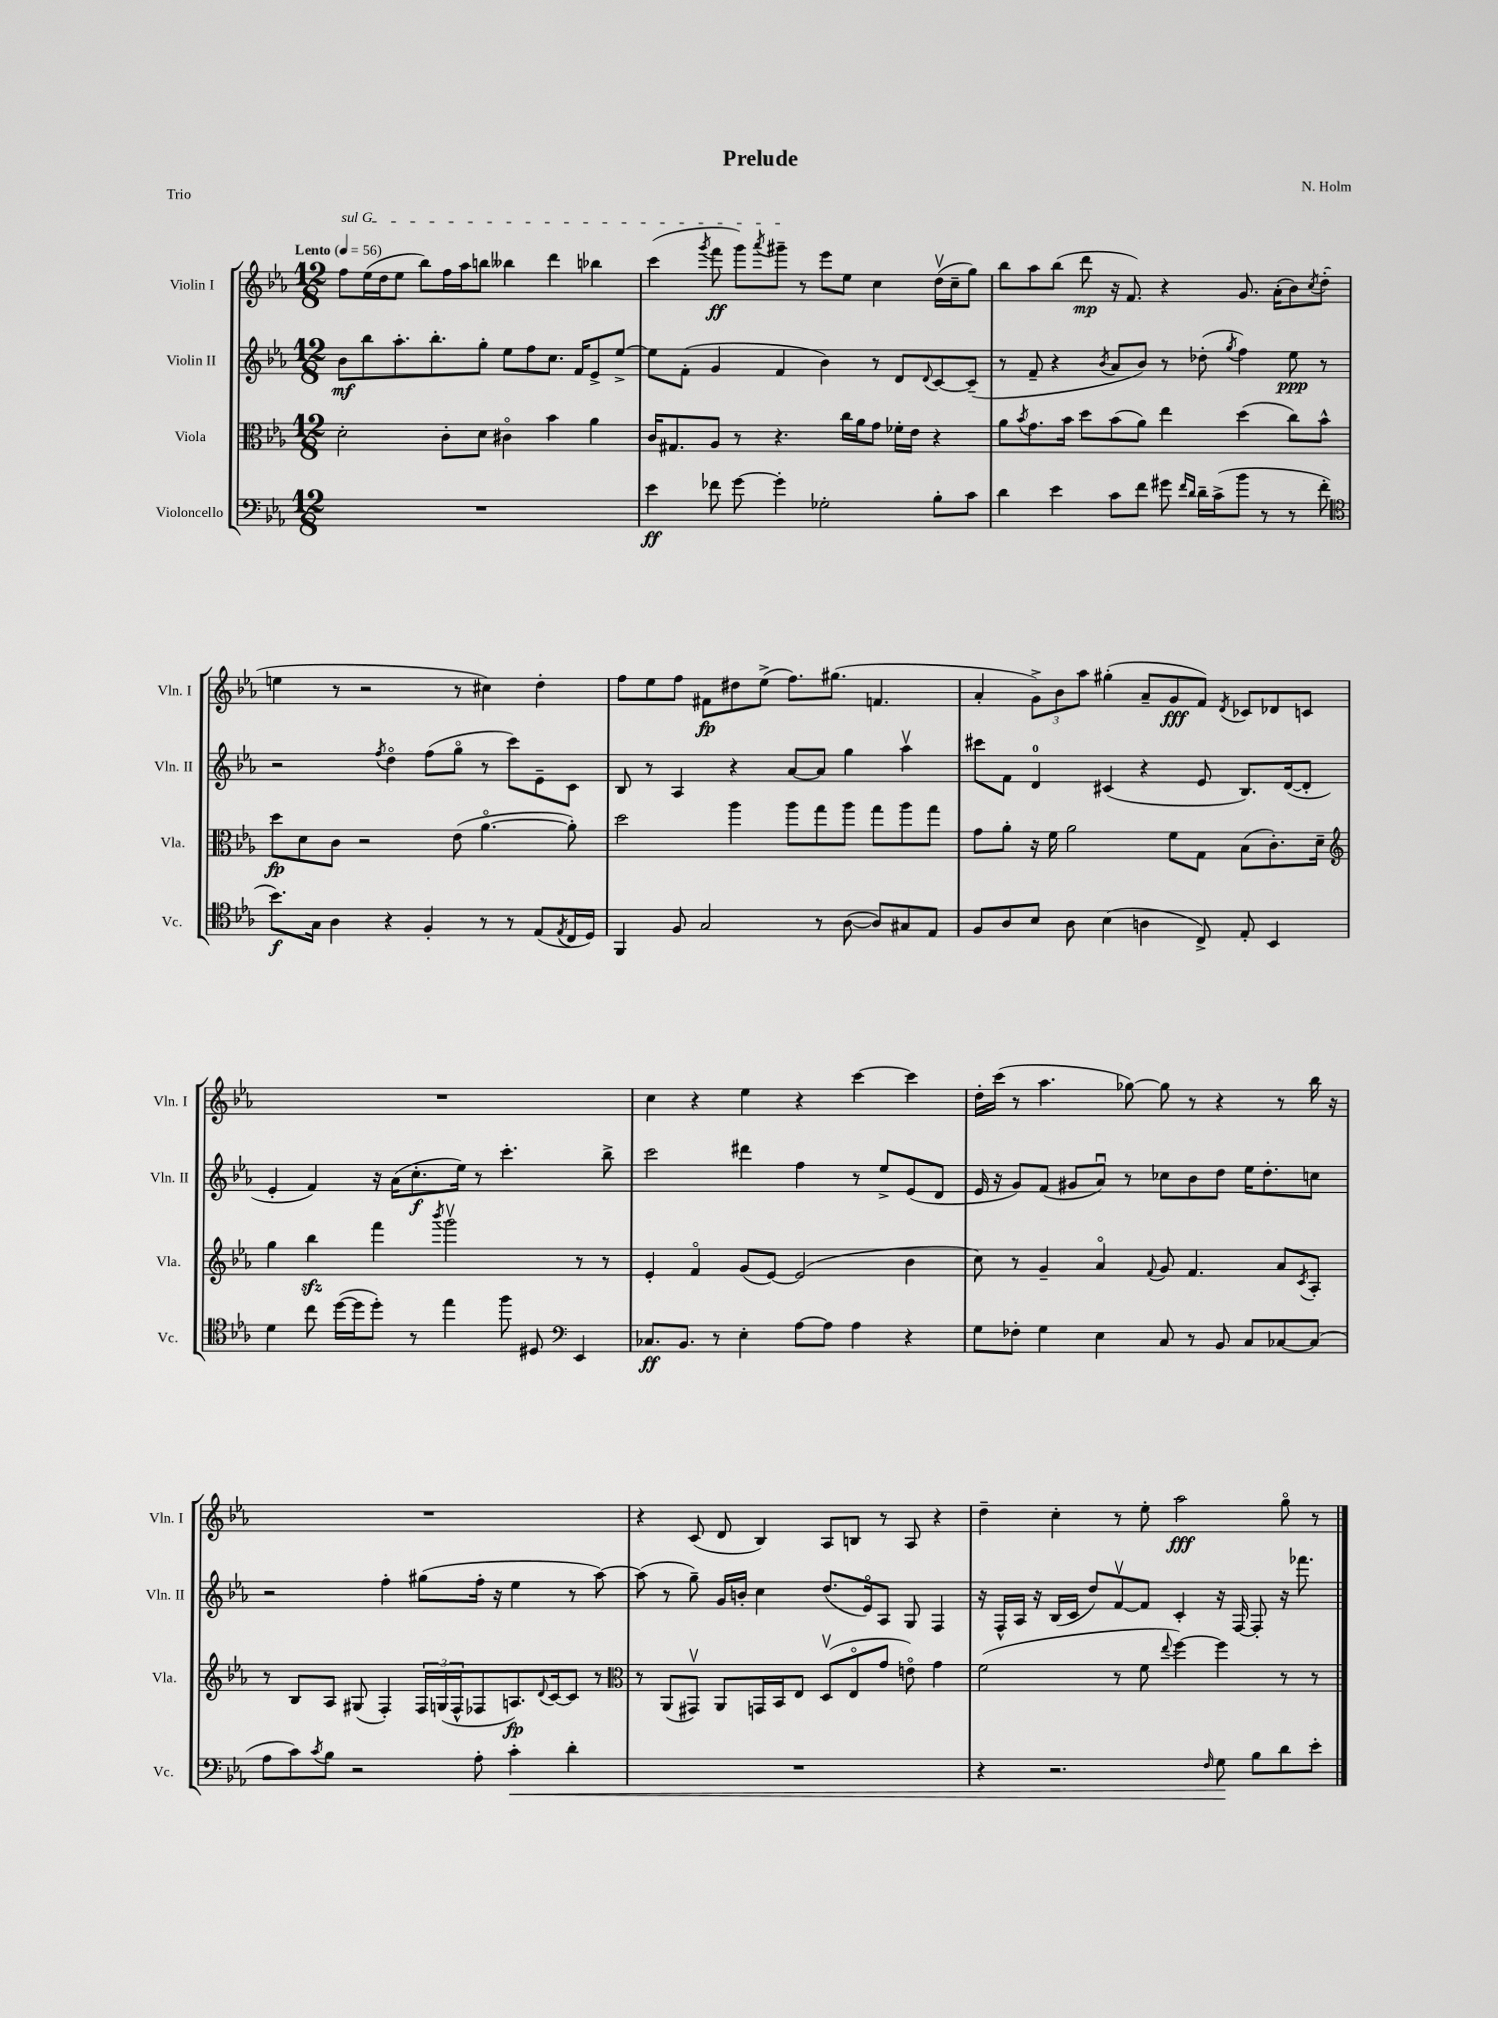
\header { title = "Prelude" composer = "N. Holm" piece = "Trio" }
<<
\new StaffGroup <<
\new Staff = "s0" \with { instrumentName = "Violin I" shortInstrumentName = "Vln. I" } {
    \clef treble \key ees \major \numericTimeSignature \time 12/8 \tempo "Lento" 4 = 56
    \once \override TextSpanner.bound-details.left.text = \markup { \italic "sul G" } f''8\startTextSpan ees''16( d''16 ees''8 bes''8) f''16 aes''16 b''8 beses''4 d'''4 bes''4 |
    c'''4( \acciaccatura { g'''8 } f'''8\ff g'''8) \acciaccatura { aes'''8 } gis'''8--\stopTextSpan r8 ees'''8 ees''8 c''4 d''16\upbow( c''16-- g''8) |
    bes''8 aes''8 bes''8( d'''8\mp r16 f'8.) r4 g'8. aes'16-.( bes'8) \acciaccatura { c''8 } d''8-.( |
    e''4 r8 r2 r8 cis''4) d''4-. |
    f''8 ees''8 f''8 fis'8\fp dis''8 ees''8->( f''8.) gis''8.( f'4. |
    aes'4-. \tuplet 3/2 { g'8->) bes'8 aes''8 } gis''4-.( aes'8-- g'8\fff f'8) \acciaccatura { d'8 } ces'8 des'8 c'8 |
    R1. |
    c''4 r4 ees''4 r4 c'''4~ c'''4 |
    d''16-. c'''16( r8 aes''4. ges''8~) ges''8 r8 r4 r8 bes''16 r16 |
    R1. |
    r4 c'8( d'8 bes4) aes8 b8 r8 aes8 r4 |
    d''4-- c''4-. r8 ees''8-. aes''2\fff g''8\flageolet r8 \bar "|." |
}
\new Staff = "s1" \with { instrumentName = "Violin II" shortInstrumentName = "Vln. II" } {
    \clef treble \key ees \major \numericTimeSignature \time 12/8
    bes'8\mf bes''8 aes''8.-. bes''8.-. g''8-. ees''8 f''8 c''8. f'16 ees'8-> ees''8~-> |
    ees''8 f'8-.( g'4 f'4 bes'4) r8 d'8 \appoggiatura { d'8 } c'8~ c'8--( |
    r8 f'8-- r4 \acciaccatura { bes'8 } aes'8 bes'8) r8 des''8-.( \acciaccatura { g''8 } f''4) ees''8\ppp r8 |
    r2 \acciaccatura { f''8 } d''4\flageolet f''8( g''8\flageolet r8 c'''8) ees'8-- c'8 |
    bes8 r8 aes4 r4 aes'8~ aes'8 g''4 aes''4\upbow |
    cis'''8 f'8 d'4-0 cis'4( r4 ees'8 bes8.) d'16~( d'8-. |
    ees'4-. f'4) r16 aes'16( c''8.-.\f ees''16) r8 c'''4.-. bes''8-> |
    c'''2 dis'''4 f''4 r8 ees''8-> ees'8( d'8 |
    ees'16 r16 g'8) f'8( gis'8 aes'8\downbow) r8 ces''8 bes'8 d''8 ees''16 d''8.-. c''8 |
    r2 f''4-. gis''8( f''16-. r16 ees''4 r8 aes''8~) |
    aes''8( r8 g''8--) g'16 b'16-. c''4 d''8.( ees'16\flageolet) aes8 g8 f4 |
    r16 f16-^ aes16 r16 bes16( c'16 d''8) f'8~\upbow f'8 c'4-. r16 f16~ f8-. r16 fes'''8. \bar "|." |
}
\new Staff = "s2" \with { instrumentName = "Viola" shortInstrumentName = "Vla." } {
    \clef alto \key ees \major \numericTimeSignature \time 12/8
    d'2-. c'8-. d'8 cis'4\flageolet bes'4 aes'4 |
    c'16 gis8. aes8 r8 r4. c''16 aes'16 g'8 fes'16-. ees'16 r4 |
    aes'8 \acciaccatura { bes'8 } g'8. bes'16 d''8 bes'8( aes'8) ees''4 d''4( c''8) bes'8-^ |
    d''8\fp d'8 c'8 r2 ees'8( aes'4.~\flageolet aes'8-.) |
    d''2 aes''4 aes''8 g''8 aes''8 g''8 aes''8 g''8 |
    g'8 aes'8-. r16 f'16 aes'2 f'8 g8 bes8( c'8.-.) d'16-- |
    \clef treble g''4 bes''4\sfz f'''4 \acciaccatura { bes'''8 } g'''2\upbow r8 r8 |
    ees'4-. f'4\flageolet g'8( ees'8~) ees'2( bes'4 |
    c''8) r8 g'4-- aes'4\flageolet \appoggiatura { f'8 } g'8 f'4. aes'8 \acciaccatura { c'8 } aes8-. |
    r8 bes8 aes8 gis8( f4-.) \tuplet 3/2 { f16 g16( f16-^ } fes8 a8.\fp) \appoggiatura { d'8 } c'16~ c'8 r8 |
    \clef alto r8 aes,8( gis,8\upbow) aes,8 g,16 bes,16 ees8 d8\upbow( ees8\flageolet g'8 e'8\flageolet) g'4 |
    f'2( r8 f'8 \appoggiatura { ees''8 } f''4~) f''4 r8 r8 \bar "|." |
}
\new Staff = "s3" \with { instrumentName = "Violoncello" shortInstrumentName = "Vc." } {
    \clef bass \key ees \major \numericTimeSignature \time 12/8
    R1. |
    ees'4\ff fes'8 g'8~ g'4-. ges2-. bes8-. c'8 |
    d'4 ees'4 c'8 f'8 gis'8 \grace { f'16 d'16 } d'16-- c'16->( bes'8 r8 r8 f'8-. |
    \clef tenor bes'8.\f) g16 aes4 r4 f4-. r8 r8 ees8( \acciaccatura { ees8 } c16 d16) |
    f,4 f8 g2 r8 aes8~( aes8) gis8 ees8 |
    f8 aes8 bes8 aes8 bes4( a4 c8->) ees8-. bes,4 |
    d'4 c''8 d''16~( d''16 d''8-.) r8 ees''4 f''8 dis8 \clef bass ees,4 |
    ces8.\ff bes,8. r8 ees4-. aes8~ aes8 aes4 r4 |
    g8 fes8-. g4 ees4 c8 r8 bes,8 c8 ces8~ ces8( |
    aes8 c'8) \acciaccatura { c'8 } bes8 r2 aes8-. c'4-.\< d'4-. |
    R1. |
    r4 r2. \grace { f16 } g8\! bes8 d'8 ees'8-. \bar "|." |
}
>>
>>
\layout { \context { \Score \remove "Bar_number_engraver" } }
